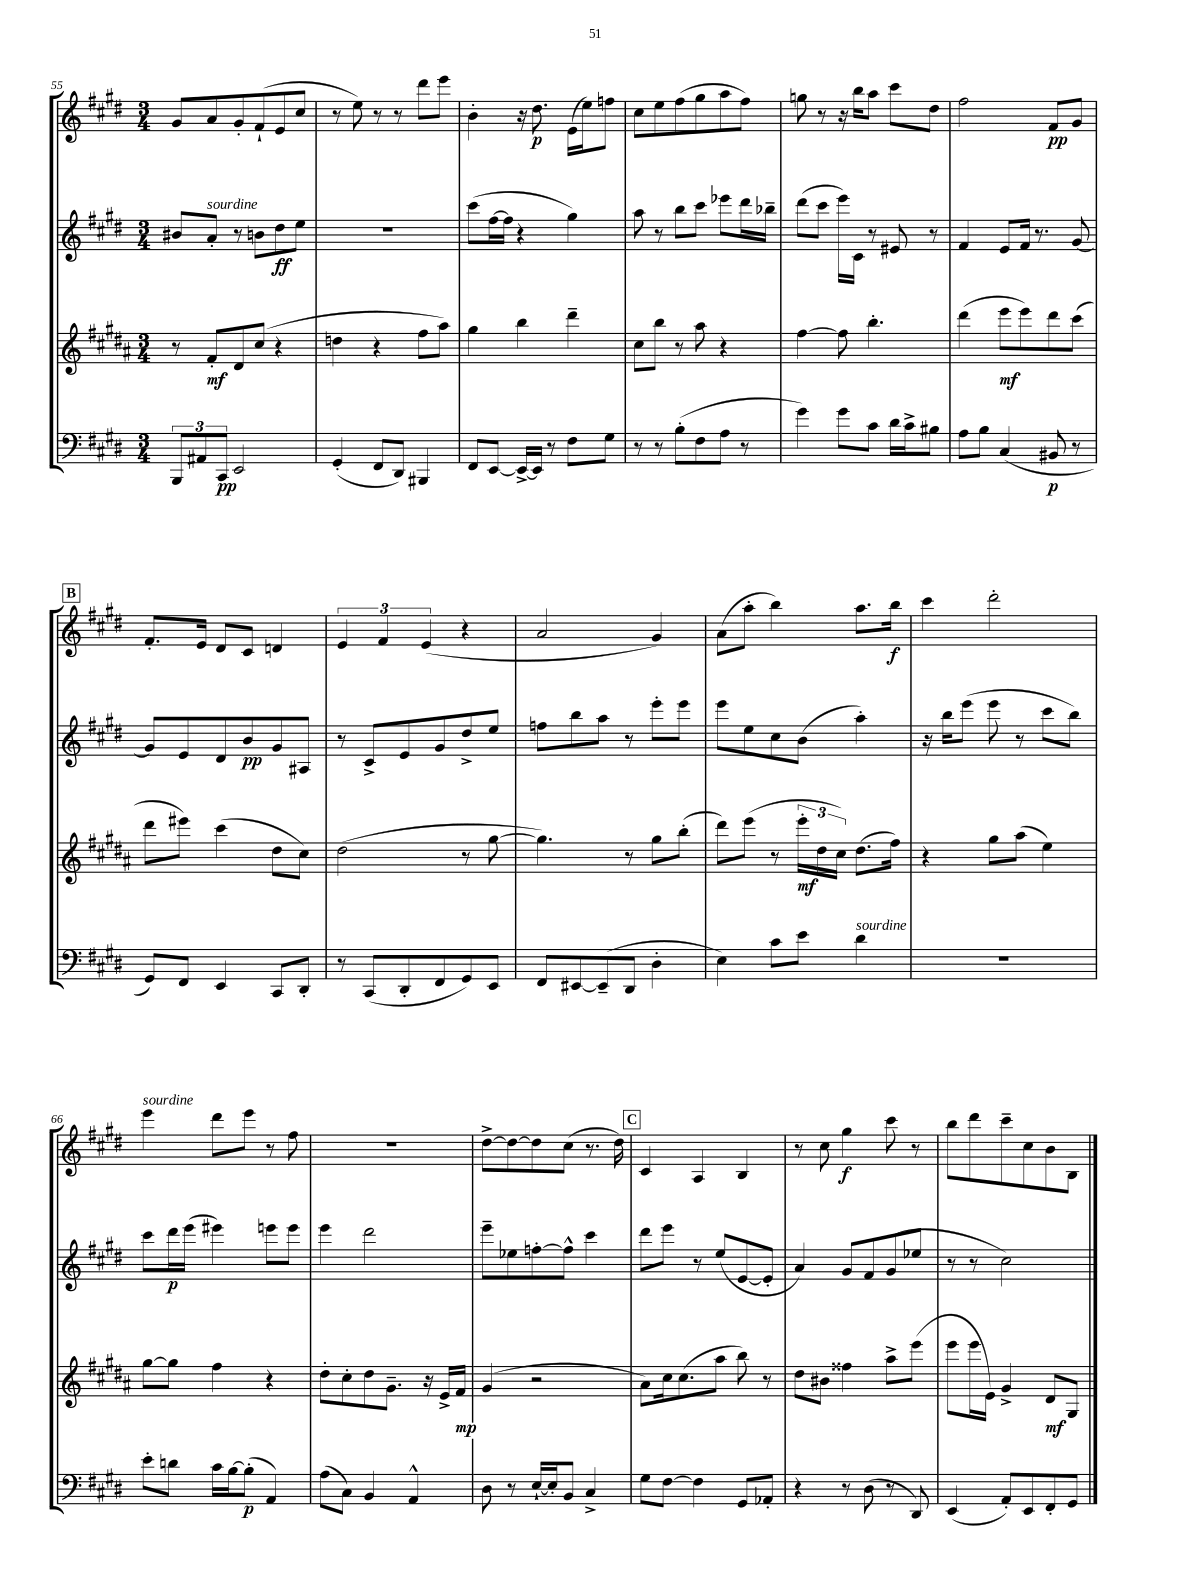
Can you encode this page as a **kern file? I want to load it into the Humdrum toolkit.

**kern	**kern	**kern	**kern
*staff4	*staff3	*staff2	*staff1
*clefF4	*clefG2	*clefG2	*clefG2
*k[f#c#g#d#]	*k[f#c#g#d#a#]	*k[f#c#g#d#]	*k[f#c#g#d#]
*M3/4	*M3/4	*M3/4	*M3/4
12BBB	8r	8b#	8g#
12AA#	.	.	.
.	8f#'	8a'	8a
12CC#	.	.	.
2EE	8d#	8r	8g#'
.	(8cc#	8b	(8f#`
.	4r	8dd#	8e
.	.	8ee	8cc#
=	=	=	=
(4GG#'	4dd	2.r	8r
.	.	.	8ee)
8FF#	4r	.	8r
8DD#)	.	.	8r
4BBB#	8ff#	.	8ddd#
.	8aa#)	.	8eee
=	=	=	=
8FF#	4gg#	(8ccc#	4b'
[8EE	.	[16ff#	.
.	.	16ff#]	.
16EE^_	4bb	4r	16r
16EE]	.	.	8.dd#
8r	.	.	.
8F#	4ddd#~	4gg#)	(16e
.	.	.	16ee)
8G#	.	.	8ff
=	=	=	=
8r	8cc#	8aa	8cc#
8r	8bb	8r	8ee
(8B'	8r	8bb	(8ff#
8F#	8aa#	8ccc#	8gg#
8A	4r	8eee-	8aa
8r	.	16ddd#	8ff#)
.	.	16bb-~	.
=	=	=	=
4g#)	[4ff#	(8ddd#	8gg
.	.	8ccc#	8r
8g#	8ff#]	16eee)	16r
.	.	16c#	16bb
8c#	4.bb'	8r	8aa
16d#	.	8e#	8ccc#
16c#^	.	.	.
8B#	.	8r	8dd#
=	=	=	=
8A	(4ddd#	4f#	2ff#
8B	.	.	.
(4C#	8eee	8e	.
.	8eee)	16f#	.
.	.	8.r	.
8BB#	8ddd#	.	8f#
8r	(8ccc#	[8g#	8g#
=	=	=	=
8GG#)	8ddd#	8g#]	8.f#'
8FF#	8eee#)	8e	.
.	.	.	16e
4EE	(4ccc#	8d#	8d#
.	.	8b	8c#
8CC#	8dd#	8g#	4d
8DD#'	8cc#)	8A#	.
=	=	=	=
8r	(2dd#	8r	6e
(8CC#	.	8c#^	.
.	.	.	6f#
8DD#'	.	8e	.
.	.	.	(6e
8FF#	.	8g#	.
8GG#)	8r	8dd#^	4r
8EE	[8gg#	8ee	.
=	=	=	=
8FF#	4.gg#])	8ff	2a
[8EE#	.	8bb	.
(8EE#~]	.	8aa	.
8DD#	8r	8r	.
4D#'	8gg#	8eee'	4g#)
.	(8bb'	8eee	.
=	=	=	=
4E)	8ddd#)	8eee	(8a
.	(8eee	8ee	8aa'
8c#	8r	8cc#	4bb)
8e	24eee'	(8b	.
.	24dd#	.	.
.	24cc#)	.	.
4d#	(8.dd#	4aa')	8.aa
.	16ff#)	.	16bb
=	=	=	=
2.r	4r	16r	4ccc#
.	.	16bb	.
.	.	(8eee	.
.	8gg#	8eee	2ddd#'
.	(8aa#	8r	.
.	4ee)	8ccc#	.
.	.	8bb)	.
=	=	=	=
8e'	[8gg#	8ccc#	4eee
8d	8gg#]	16ddd#	.
.	.	(16eee	.
16c#	4ff#	4eee#)	8ddd#
[16B	.	.	.
(8B']	.	.	8eee
4AA)	4r	8eee	8r
.	.	8eee	8ff#
=	=	=	=
(8A	8dd#'	4eee	2.r
8C#)	8cc#'	.	.
4BB	8dd#	2ddd#	.
.	8.g#~	.	.
4AA^^	.	.	.
.	16r	.	.
.	16e^	.	.
.	16f#	.	.
=	=	=	=
8D#	(4g#	8eee~	[8dd#^
8r	.	8ee-	8dd#_
[16E`	2r	[8ff'	8dd#]
16E']	.	.	.
8BB	.	8ff^^]	(8cc#
4C#^	.	4ccc#	8.r
.	.	.	16dd#)
=	=	=	=
8G#	8a#)	8ddd#	4c#
[8F#	16cc#	8eee	.
.	(8.cc#	.	.
4F#]	.	8r	4A
.	8aa#	(8ee	.
8GG#	8bb)	[8e	4B
8AA-'	8r	8e']	.
=	=	=	=
4r	8dd#	4a)	8r
.	8b#	.	8cc#
8r	4ff##	8g#	4gg#
(8D#	.	8f#	.
8r	8aa#^	(8g#	8ccc#
8DD#)	(8eee	8ee-	8r
=	=	=	=
(4EE	8eee	8r	8bb
.	16eee	8r	8ddd#
.	16e)	.	.
8AA')	4g#^	2cc#)	8ccc#~
8EE	.	.	8cc#
8FF#'	8d#	.	8b
8GG#	8G#	.	8B
==	==	==	==
*-	*-	*-	*-
